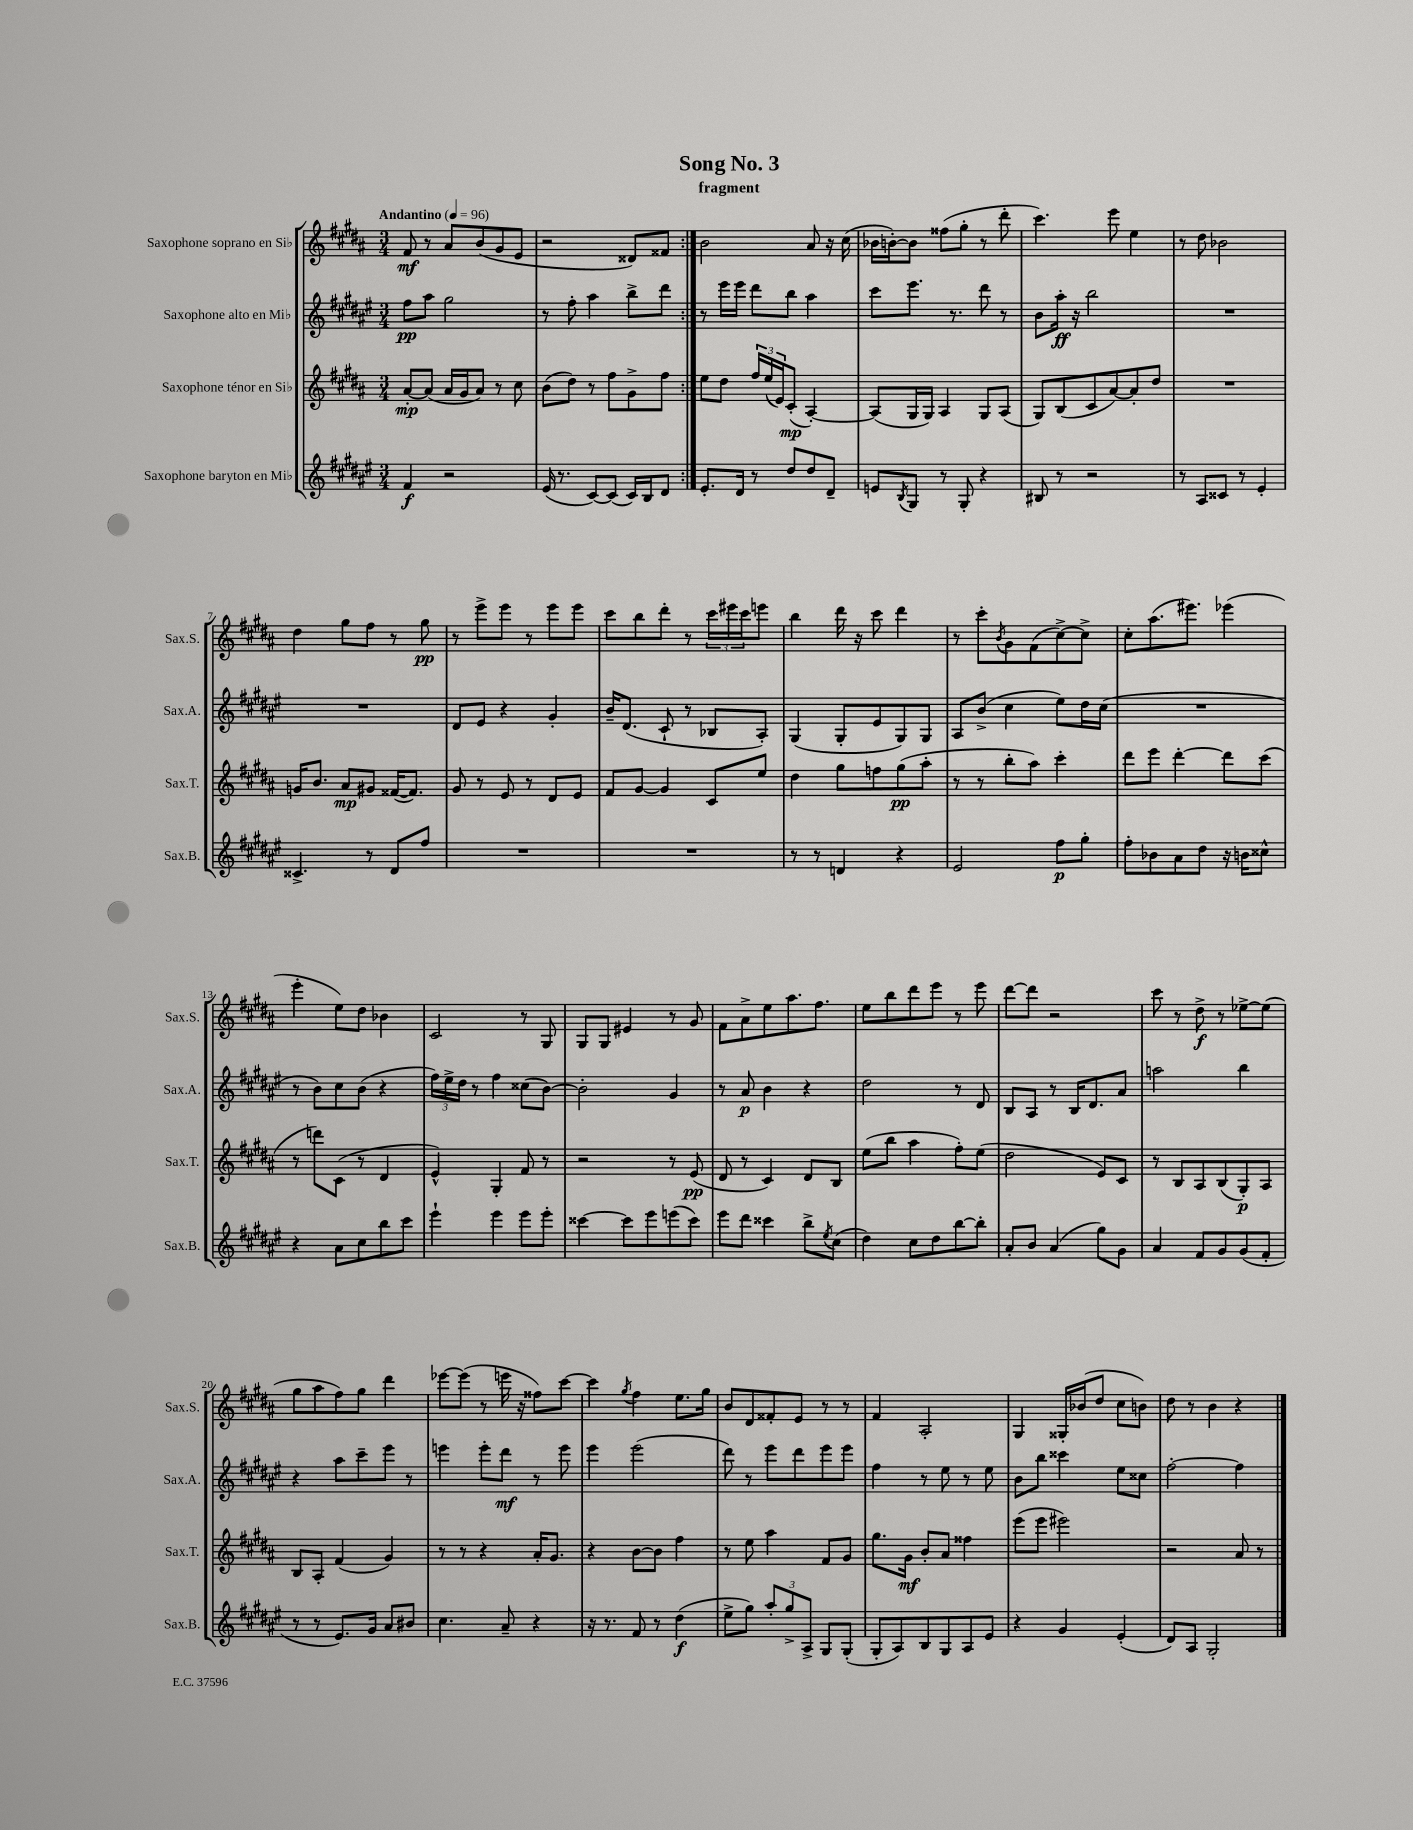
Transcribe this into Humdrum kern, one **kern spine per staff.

**kern	**dynam	**kern	**dynam	**kern	**dynam	**kern	**dynam
*part4	*part4	*part3	*part3	*part2	*part2	*part1	*part1
*staff4	*staff4	*staff3	*staff3	*staff2	*staff2	*staff1	*staff1
*I"Saxophone baryton en Mi♭	*	*I"Saxophone ténor en Si♭	*	*I"Saxophone alto en Mi♭	*	*I"Saxophone soprano en Si♭	*
*I'Sax.B.	*	*I'Sax.T.	*	*I'Sax.A.	*	*I'Sax.S.	*
*clefG2	*	*clefG2	*	*clefG2	*	*clefG2	*
*k[f#c#g#d#a#e#]	*	*k[f#c#g#d#a#]	*	*k[f#c#g#d#a#e#]	*	*k[f#c#g#d#a#]	*
*M3/4	*	*M3/4	*	*M3/4	*	*M3/4	*
*MM96	*	*MM96	*	*MM96	*	*MM96	*
=1	=1	=1	=1	=1	=1	=1	=1
!	!	!	!	!	!	!LO:TX:a:B:t=Andantino	!
4f#/	f	[8a#'/L	mp	8ff#\L	pp	8f#/	mf
.	.	(8a#/J]	.	8aa#\J	.	8r	.
2r	.	16a#/LL	.	2gg#\	.	8a#/L	.
.	.	16g#/J	.	.	.	.	.
.	.	8a#/J)	.	.	.	(8b/	.
.	.	8r	.	.	.	8g#/	.
.	.	8cc#\	.	.	.	8e/J	.
=2	=2	=2	=2	=2	=2	=2	=2
(16e#/	.	(8b\L	.	8r	.	2r	.
8.r	.	.	.	.	.	.	.
.	.	8dd#\J)	.	8ff#'\	.	.	.
[8c#/L)	.	8r	.	4aa#\	.	.	.
(8c#/J]	.	8ff#\L	.	.	.	.	.
16c#/LL)	.	8g#^\	.	8bb^\L	.	8d##X/L)	.
16B/J	.	.	.	.	.	.	.
8d#/J	.	8ff#\J	.	8ddd#\J	.	8f##X/J	.
=3:|!	=3:|!	=3:|!	=3:|!	=3:|!	=3:|!	=3:|!	=3:|!
8.e#'/L	.	8ee\L	.	8r	.	2b\	.
.	.	8dd#\J	.	16eee#\LL	.	.	.
16d#/Jk	.	.	.	16eee#\JJ	.	.	.
8r	.	24ff#/LL	.	8ddd#\L	.	.	.
.	.	(24ee/	.	.	.	.	.
.	.	24e/J)	.	.	.	.	.
8dd#/L	.	(8c#'/J	mp	8bb\J	.	.	.
8dd#/	.	[4A#'/)	.	4aa#\	.	8a#/	.
8d#~/J	.	.	.	.	.	16r	.
.	.	.	.	.	.	(16cc#\	.
=4	=4	=4	=4	=4	=4	=4	=4
8en/L	.	(8A#/L]	.	8ccc#\L	.	16b-X\LL	.
.	.	.	.	.	.	[16bn'\J)	.
8qB/	.	.	.	.	.	.	.
8G#/J	.	16G#/L	.	8.eee#\J	.	8b\J]	.
.	.	16G#/JJ)	.	.	.	.	.
8r	.	4A#/	.	.	.	(8ff##X\L	.
.	.	.	.	8.r	.	.	.
8G#'/	.	.	.	.	.	8gg#'\J	.
4r	.	8G#/L	.	8ddd#\	.	8r	.
.	.	(8A#/J	.	8r	.	8ddd#'\	.
=5	=5	=5	=5	=5	=5	=5	=5
8B#X/	.	8G#/L)	.	8b\L	.	4.ccc#\)	.
8r	.	(8B/	.	16aa#'\Jk	ff	.	.
.	.	.	.	16r	.	.	.
2r	.	8c#/	.	2bb\	.	.	.
.	.	[8a#/)	.	.	.	8eee\	.
.	.	8a#'/]	.	.	.	4ee\	.
.	.	8dd#/J	.	.	.	.	.
=6	=6	=6	=6	=6	=6	=6	=6
8r	.	2.r	.	2.r	.	8r	.
8A#/L	.	.	.	.	.	8dd#\	.
8c##X/J	.	.	.	.	.	2b-X\	.
8r	.	.	.	.	.	.	.
4e#'/	.	.	.	.	.	.	.
!!LO:LB:g=z
=7	=7	=7	=7	=7	=7	=7	=7
4.c##X^/	.	16gn/KL	.	2.r	.	4dd#\	.
.	.	8.b/J	.	.	.	.	.
.	.	8a#/L	mp	.	.	8gg#\L	.
8r	.	8g#X/J	.	.	.	8ff#\J	.
8d#/L	.	([16f##X/KL	.	.	.	8r	.
.	.	8.f##/J])	.	.	.	.	.
8ff#/J	.	.	.	.	.	8gg#\	pp
=8	=8	=8	=8	=8	=8	=8	=8
2.r	.	8g#/	.	8d#/L	.	8r	.
.	.	8r	.	8e#/J	.	8eee^\L	.
.	.	8e/	.	4r	.	8eee\J	.
.	.	8r	.	.	.	8r	.
.	.	8d#/L	.	4g#'/	.	8eee\L	.
.	.	8e/J	.	.	.	8eee\J	.
=9	=9	=9	=9	=9	=9	=9	=9
2.r	.	8f#/L	.	16b~/KL	.	8ccc#\L	.
.	.	.	.	(8.d#/J	.	.	.
.	.	[8g#/J	.	.	.	8bb\	.
.	.	4g#/]	.	8c#`/	.	8ddd#'\J	.
.	.	.	.	8r	.	8r	.
.	.	8c#/L	.	8B-X/L	.	24ccc#\LL	.
.	.	.	.	.	.	24eee#X\	.
.	.	.	.	.	.	24ccc#\J	.
.	.	8ee/J	.	8A#'/J)	.	8eeen\J	.
=10	=10	=10	=10	=10	=10	=10	=10
8r	.	4dd#\	.	(4G#/	.	4bb\	.
8r	.	.	.	.	.	.	.
4dn/	.	8gg#\L	.	8G#'/L	.	16ddd#\	.
.	.	.	.	.	.	16r	.
.	.	8ffn\	.	8e#/	.	8ccc#\	.
4r	.	(8gg#\	pp	8G#/)	.	4ddd#\	.
.	.	8aa#'\J	.	8G#/J	.	.	.
=11	=11	=11	=11	=11	=11	=11	=11
2e#/	.	8r	.	8A#/L	.	8r	.
.	.	8r	.	(8b^/J	.	8ccc#'\L	.
.	.	.	.	.	.	8qb/	.
.	.	8bb'\L	.	4cc#\	.	8g#\	.
.	.	8aa#\J)	.	.	.	(8f#\	.
8ff#\L	p	4ccc#'\	.	8ee#\L)	.	[8cc#^\)	.
8gg#'\J	.	.	.	16dd#\L	.	8cc#^\J]	.
.	.	.	.	(16cc#\JJ	.	.	.
=12	=12	=12	=12	=12	=12	=12	=12
8ff#'\L	.	8ddd#\L	.	2.r	.	8cc#'\L	.
8b-X\	.	8eee\J	.	.	.	(8.aa#\	.
8a#\	.	[4ddd#'\	.	.	.	.	.
.	.	.	.	.	.	8.eee#X\J)	.
8dd#\J	.	.	.	.	.	.	.
16r	.	8ddd#\L]	.	.	.	(4eee-X\	.
16bn\KL	.	.	.	.	.	.	.
8cc##X^^\J	.	(8ccc#\J	.	.	.	.	.
!!LO:LB:g=z
=13	=13	=13	=13	=13	=13	=13	=13
4r	.	8r	.	8r	.	4eee'\	.
.	.	8dddn\L)	.	8b\L)	.	.	.
8a#\L	.	(8c#\J	.	8cc#\	.	8ee\L)	.
8cc#\	.	8r	.	(8b\J	.	8dd#\J	.
8bb\	.	4d#/	.	4r	.	4b-X\	.
8ccc#\J	.	.	.	.	.	.	.
=14	=14	=14	=14	=14	=14	=14	=14
4eee#`\	.	4e^^/)	.	24ff#\LL)	.	2c#/	.
.	.	.	.	24ee#^\	.	.	.
.	.	.	.	24dd#\JJ	.	.	.
.	.	.	.	8r	.	.	.
4eee#\	.	4G#'/	.	4ff#\	.	.	.
8eee#\L	.	8f#/	.	(8cc##X\L	.	8r	.
8eee#'\J	.	8r	.	[8b\J)	.	8G#/	.
=15	=15	=15	=15	=15	=15	=15	=15
[4ccc##X\	.	2r	.	2b'\]	.	8G#/L	.
.	.	.	.	.	.	8G#/J	.
8ccc##\L]	.	.	.	.	.	4e#X/	.
8eee#\	.	.	.	.	.	.	.
(8eeen\	.	8r	.	4g#/	.	8r	.
8ccc##\J)	.	(8e/	pp	.	.	8g#/	.
=16	=16	=16	=16	=16	=16	=16	=16
8eee#\L	.	8d#/	.	8r	.	8f#\L	.
8ddd#\J	.	8r	.	8a#/	p	8a#^\	.
4ccc##X\	.	4c#/)	.	4b\	.	8ee\	.
.	.	.	.	.	.	8.aa#\	.
8bb^\L	.	8d#/L	.	4r	.	.	.
.	.	.	.	.	.	8.ff#\J	.
8qee#/	.	.	.	.	.	.	.
(8cc#\J	.	8B/J	.	.	.	.	.
=17	=17	=17	=17	=17	=17	=17	=17
4dd#\)	.	(8ee\L	.	2dd#\	.	8ee\L	.
.	.	8bb\J	.	.	.	8bb\	.
8cc#\L	.	4aa#\	.	.	.	8ddd#\	.
8dd#\	.	.	.	.	.	8eee\J	.
[8bb\	.	8ff#'\L)	.	8r	.	8r	.
8bb'\J]	.	(8ee\J	.	8d#/	.	8eee\	.
=18	=18	=18	=18	=18	=18	=18	=18
8a#'/L	.	2dd#\	.	8B/L	.	[8ddd#\L	.
8b/J	.	.	.	8A#/J	.	8ddd#\J]	.
(4a#/	.	.	.	8r	.	2r	.
.	.	.	.	16B/KL	.	.	.
.	.	.	.	8.d#/	.	.	.
8gg#\L)	.	8e/L)	.	.	.	.	.
8g#\J	.	8c#/J	.	8a#/J	.	.	.
=19	=19	=19	=19	=19	=19	=19	=19
4a#/	.	8r	.	2aan\	.	8ccc#\	.
.	.	8B/L	.	.	.	8r	.
8f#/L	.	8A#/	.	.	.	8dd#^\	f
8g#/	.	(8B/	.	.	.	8r	.
(8g#/	.	8G#'/)	p	4bb\	.	[8ee-X^\L	.
8f#'/J	.	8A#/J	.	.	.	(8ee-\J]	.
!!LO:LB:g=z
=20	=20	=20	=20	=20	=20	=20	=20
8r	.	8B/L	.	4r	.	8gg#\L	.
8r	.	8A#'/J	.	.	.	8aa#\	.
8.e#/L)	.	(4f#/	.	8aa#\L	.	8ff#\)	.
.	.	.	.	8ccc#~\	.	8gg#\J	.
16g#/Jk	.	.	.	.	.	.	.
8a#/L	.	4g#/)	.	8eee#\J	.	4ddd#\	.
8b#X/J	.	.	.	8r	.	.	.
=21	=21	=21	=21	=21	=21	=21	=21
4.cc#\	.	8r	.	4eeen\	.	[8eee-X\L	.
.	.	8r	.	.	.	(8eee-\J]	.
.	.	4r	.	8eee'\L	.	8r	.
8a#~/	.	.	.	8ddd#\J	mf	16eeen\	.
.	.	.	.	.	.	16r	.
4r	.	16a#'/KL	.	8r	.	8ff##X\L)	.
.	.	8.g#/J	.	.	.	.	.
.	.	.	.	8eee\	.	[8ccc#\J	.
=22	=22	=22	=22	=22	=22	=22	=22
16r	.	4r	.	4eee#\	.	4ccc#\]	.
8.r	.	.	.	.	.	.	.
.	.	.	.	.	.	8qgg#/	.
8f#/	.	[8b\L	.	(2eee#\	.	4ff#\	.
8r	.	8b\J]	.	.	.	.	.
(4dd#\	f	4ff#\	.	.	.	8.ee\L	.
.	.	.	.	.	.	16gg#\Jk	.
=23	=23	=23	=23	=23	=23	=23	=23
8ee#^\L	.	8r	.	8ddd#\)	.	8b/L	.
8gg#\J)	.	8ee\	.	8r	.	8d#/	.
12aa#'/L	.	4aa#\	.	8eee#\L	.	8f##X'/	.
12gg#^/	.	.	.	.	.	.	.
.	.	.	.	8ddd#\	.	8e/J	.
12A#^/J	.	.	.	.	.	.	.
8G#/L	.	8f#/L	.	8eee#\	.	8r	.
(8G#'/J	.	8g#/J	.	8eee#\J	.	8r	.
=24	=24	=24	=24	=24	=24	=24	=24
8G#'/L	.	8.gg#\L	.	4ff#\	.	4f#/	.
8A#/)	.	.	.	.	.	.	.
.	.	16g#\Jk	mf	.	.	.	.
8B/	.	8b'/L	.	8r	.	2A#'/	.
8G#/	.	8a#/J	.	8ee#\	.	.	.
8A#/	.	4ff##X\	.	8r	.	.	.
8e#/J	.	.	.	8ee#\	.	.	.
=25	=25	=25	=25	=25	=25	=25	=25
4r	.	(8eee\L	.	8b\L	.	4G#/	.
.	.	8eee\J	.	8bb\J	.	.	.
4g#/	.	2eee#X\)	.	4ccc##X\	.	16G##X'/LL	.
.	.	.	.	.	.	(16b-X/J	.
.	.	.	.	.	.	8dd#/J	.
(4e#'/	.	.	.	8ee#\L	.	8cc#\L	.
.	.	.	.	8cc##X\J	.	8bn\J)	.
=26	=26	=26	=26	=26	=26	=26	=26
8d#/L)	.	2r	.	[2ff#'\	.	8dd#\	.
8A#/J	.	.	.	.	.	8r	.
2G#'/	.	.	.	.	.	4b\	.
.	.	8a#/	.	4ff#\]	.	4r	.
.	.	8r	.	.	.	.	.
==	==	==	==	==	==	==	==
*-	*-	*-	*-	*-	*-	*-	*-
